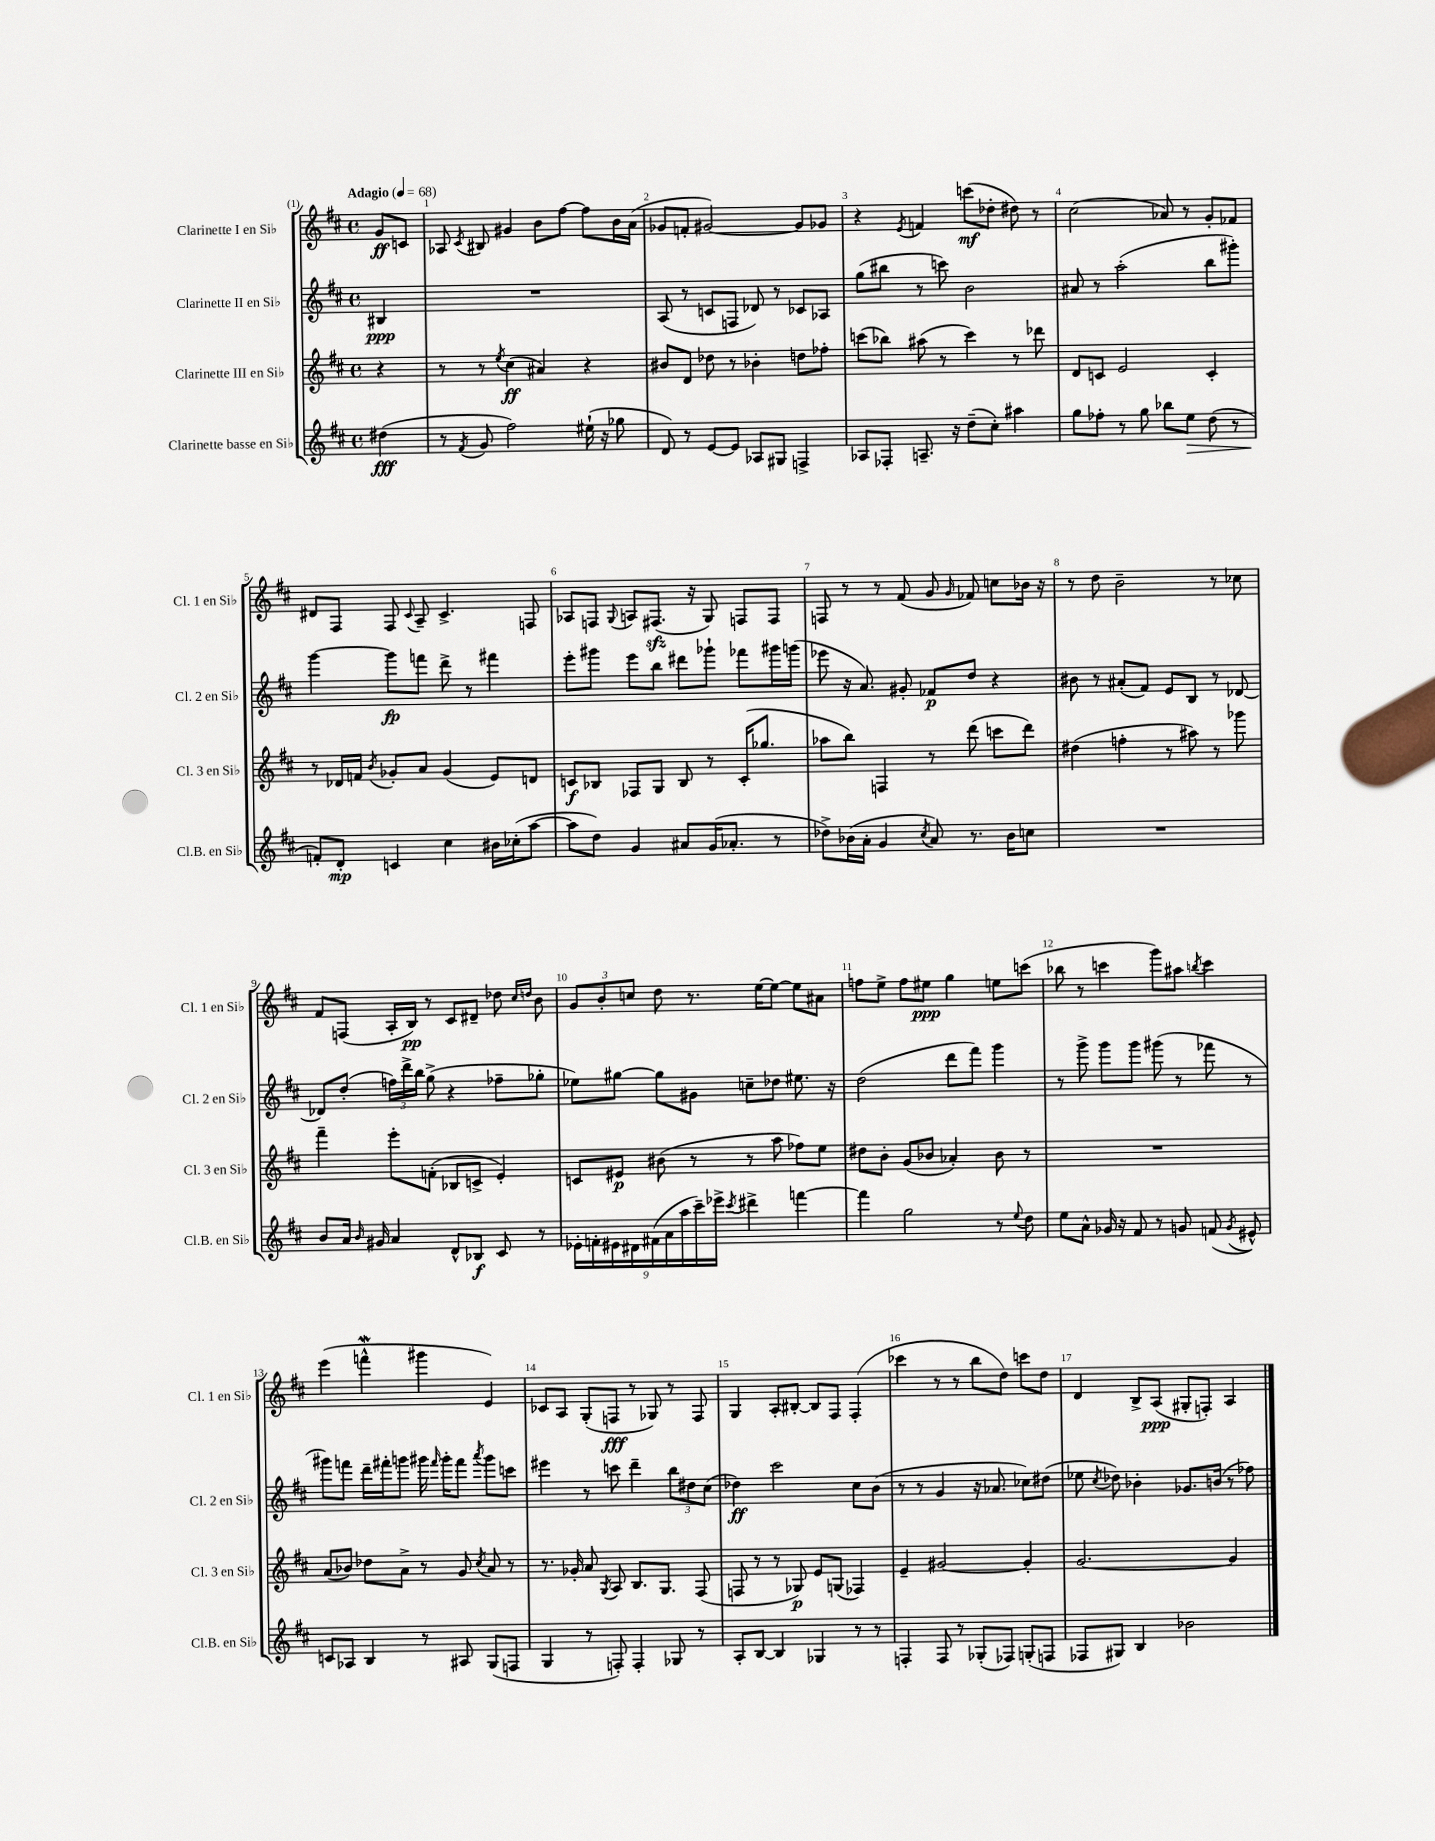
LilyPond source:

<<
\new StaffGroup <<
\new Staff = "s0" \with { instrumentName = "Clarinette I en Sib" shortInstrumentName = "Cl. 1 en Sib" } {
    \clef treble \key d \major \defaultTimeSignature \time 4/4 \partial 4 \tempo "Adagio" 4 = 68
    \autoBeamOff g'8[\ff c'8] |
    aes8 \acciaccatura { cis'8 } bis8 gis'4 b'8[ fis''8]~ fis''8[ b'16 a'16]( |
    ges'8[ f'8]-. gis'2~) gis'8[ ges'8] |
    r4 \acciaccatura { e'8 } f'4 c'''8[\mf( des''8]-. dis''8) r8 |
    cis''2( aes'8) r8 g'8[-. fes'8] |
    dis'8[ fis8] fis8 \appoggiatura { cis'8 } a8-- cis'4.-> f8 |
    aes8[ f8] \appoggiatura { g8 } a8[ fis8.]\sfz( r16 g8) f8[ f8] |
    f8 r8 r8 fis'8( g'8 \grace { g'16 } fes'8) c''8[ bes'16] r16 |
    r8 d''8 b'2-- r8 ces''8 |
    fis'8[ f8]( a16[-. b16]\pp) r8 cis'8[ dis'8]-- des''8 \grace { cis''16[ d''16] } b'8 |
    \tuplet 3/2 { g'8[ b'8-. c''8] } d''8 r8. e''16[~ e''8]~ e''8[ ais'8] |
    f''8[ e''8]-> f''8[ eis''8]\ppp g''4 e''8[ c'''8]( |
    bes''8 r8 c'''4 g'''8[) ais''8] \acciaccatura { b''8 } c'''4 |
    e'''4( f'''4-^\mordent gis'''4 e'4) |
    ces'8[ a8] g8[-.( f8]\fff r8 ges8) r8 f8 |
    g4 a8[-. bis8]~-. bis8[ fis8] fis4-.( |
    ces'''4 r8 r8 b''8[ d''8]) c'''8[ d''8] |
    d'4 b8[-> a8]\ppp( gis8[-. f8]-.) a4 \bar "|." |
}
\new Staff = "s1" \with { instrumentName = "Clarinette II en Sib" shortInstrumentName = "Cl. 2 en Sib" } {
    \clef treble \key d \major \defaultTimeSignature \time 4/4 \partial 4
    \autoBeamOff bis4\ppp |
    R1 |
    a8( r8 c'8[ f8] des'8) r8 ces'8[ aes8] |
    g''8[( bis''8] r8 c'''8) b'2 |
    ais'8 r8 a''2-.( b''8[ gis'''8]-.) |
    g'''4~ g'''8[\fp f'''8] d'''8-> r8 fis'''4 |
    e'''8[-. gis'''8] e'''8[ b''8] dis'''8[ ges'''8]-! fes'''8[ gis'''16 g'''16]( |
    ees'''8 r16 a'8.) gis'8-. fes'8[\p d''8] r4 |
    bis'8 r8 ais'8[-.( fis'8]) e'8[ b8] r8 des'8~ |
    des'8[ d''8]-.( \tuplet 3/2 { f''16[) d'''16-> b''16] } g''8->( r4 fes''8[-- ges''8]-. |
    ees''8[) gis''8]~ gis''8[ gis'8] c''8[-- des''8] eis''8. r16 |
    d''2( d'''8[ fis'''8]) g'''4 |
    r8 g'''8-> g'''8[ g'''8] gis'''8( r8 fes'''8 r8 |
    gis'''8[) f'''8] d'''16[-- fis'''16-. g'''8] gis'''16 \grace { fis'''16 } gis'''16[-. fis'''8] \acciaccatura { a'''8 } gis'''8[ c'''8] |
    eis'''4 r8 c'''8 d'''4-- \tuplet 3/2 { b''8[ dis''8 cis''8]( } |
    des''4\ff) cis'''2 cis''8[ b'8]( |
    r8 r8 g'4 r16 aes'8. ces''8[) dis''8]( |
    ees''8 \acciaccatura { cis''8 } des''8) bes'4-. ges'8.[ b'16]( r8 fes''8) \bar "|." |
}
\new Staff = "s2" \with { instrumentName = "Clarinette III en Sib" shortInstrumentName = "Cl. 3 en Sib" } {
    \clef treble \key d \major \defaultTimeSignature \time 4/4 \partial 4
    \autoBeamOff r4 |
    r8 r8 \acciaccatura { e''8 } cis''4\ff( ais'4) r4 |
    bis'8[ d'8] des''8 r8 bes'4-. d''8[ fes''8]-. |
    c'''8[( bes''8]) ais''8( r8 c'''4) r8 des'''8 |
    d'8[ c'8] e'2 c'4-. |
    r8 des'16[ f'16] \acciaccatura { b'8 } ges'8[-. a'8] ges'4( e'8[) d'8] |
    c'8[\f bes8] fes8[ g8] bes8 r8 c'16[-.( ges''8.] |
    aes''8[ b''8]) f4 r8 d'''8( c'''8[ d'''8]) |
    dis''4( f''4-. r8 ais''8) r8 ges'''8 |
    fis'''4-- e'''8[-. f'8]-.( bes8[ c'8]-> e'4-.) |
    c'8[ eis'8]\p bis'8( r8 r8 a''8 fes''8[) e''8] |
    dis''8[ b'8]-. g'8[( bes'8] aes'4-.) bes'8 r8 |
    R1 |
    a'8[( bes'8]) des''8[ a'8]-> r8 g'8 \acciaccatura { cis''8 } a'8 r8 |
    r8. ges'16-. a'8 \acciaccatura { g8 } a8 b8.[ g8.] fis8( |
    f8 r8 r8 ges8\p) e'8[ g8]( fes4) |
    e'4-- gis'2~ gis'4-. |
    g'2.~ g'4 \bar "|." |
}
\new Staff = "s3" \with { instrumentName = "Clarinette basse en Sib" shortInstrumentName = "Cl.B. en Sib" } {
    \clef treble \key d \major \defaultTimeSignature \time 4/4 \partial 4
    \autoBeamOff dis''4\fff( |
    r8 \acciaccatura { fis'8 } g'8 fis''2) eis''16-!( r16 ges''8 |
    d'8) r8 e'8[~ e'8] aes8[ gis8] f4-> |
    aes8[ fes8]-. a8.-- r16 d''8[--( cis''8]-.) ais''4 |
    g''8[ fes''8]-. r8 g''8 bes''8[ e''8]\> d''8( r8 |
    f'8[-.\!) d'8]-.\mp c'4 cis''4 bis'16[ ces''16-.( a''8]~ |
    a''8[ d''8]) g'4 ais'8[ g'16( aes'8.]-. r8 |
    des''8[->) bes'16( a'16]-. g'4 \acciaccatura { cis''8 } a'8) r8. bes'16[ c''8] |
    R1 |
    b'8[ a'16] \grace { b'16 } gis'16 a'4 d'8[-^ bes8]\f cis'8 r8 |
    \tuplet 9/8 { ees'16[-. f'16-. eis'16 dis'16 fis'16( a'16 a''16 cis'''16--) ees'''16]-> } \acciaccatura { cis'''8 } dis'''4-> f'''4~ |
    f'''4 g''2 r8 \appoggiatura { e''8 } d''8 |
    e''8[ a'8]-^ ges'16 r16 fis'8 r8 g'8 f'8( \acciaccatura { g'8 } eis'8-^) |
    c'8[ aes8] b4 r8 ais8 g8[( f8] |
    g4 r8 f8-.) f4-. ges8 r8 |
    a8[-. b8]~ b4 ges4 r8 r8 |
    f4-. f8 r8 ges8[-.( fes8]) g8[-.( f8] |
    fes8[ gis8]) b4 bes'2 \bar "|." |
}
>>
>>
\layout { \context { \Score \override BarNumber.break-visibility = ##(#f #t #t) barNumberVisibility = #all-bar-numbers-visible } }
